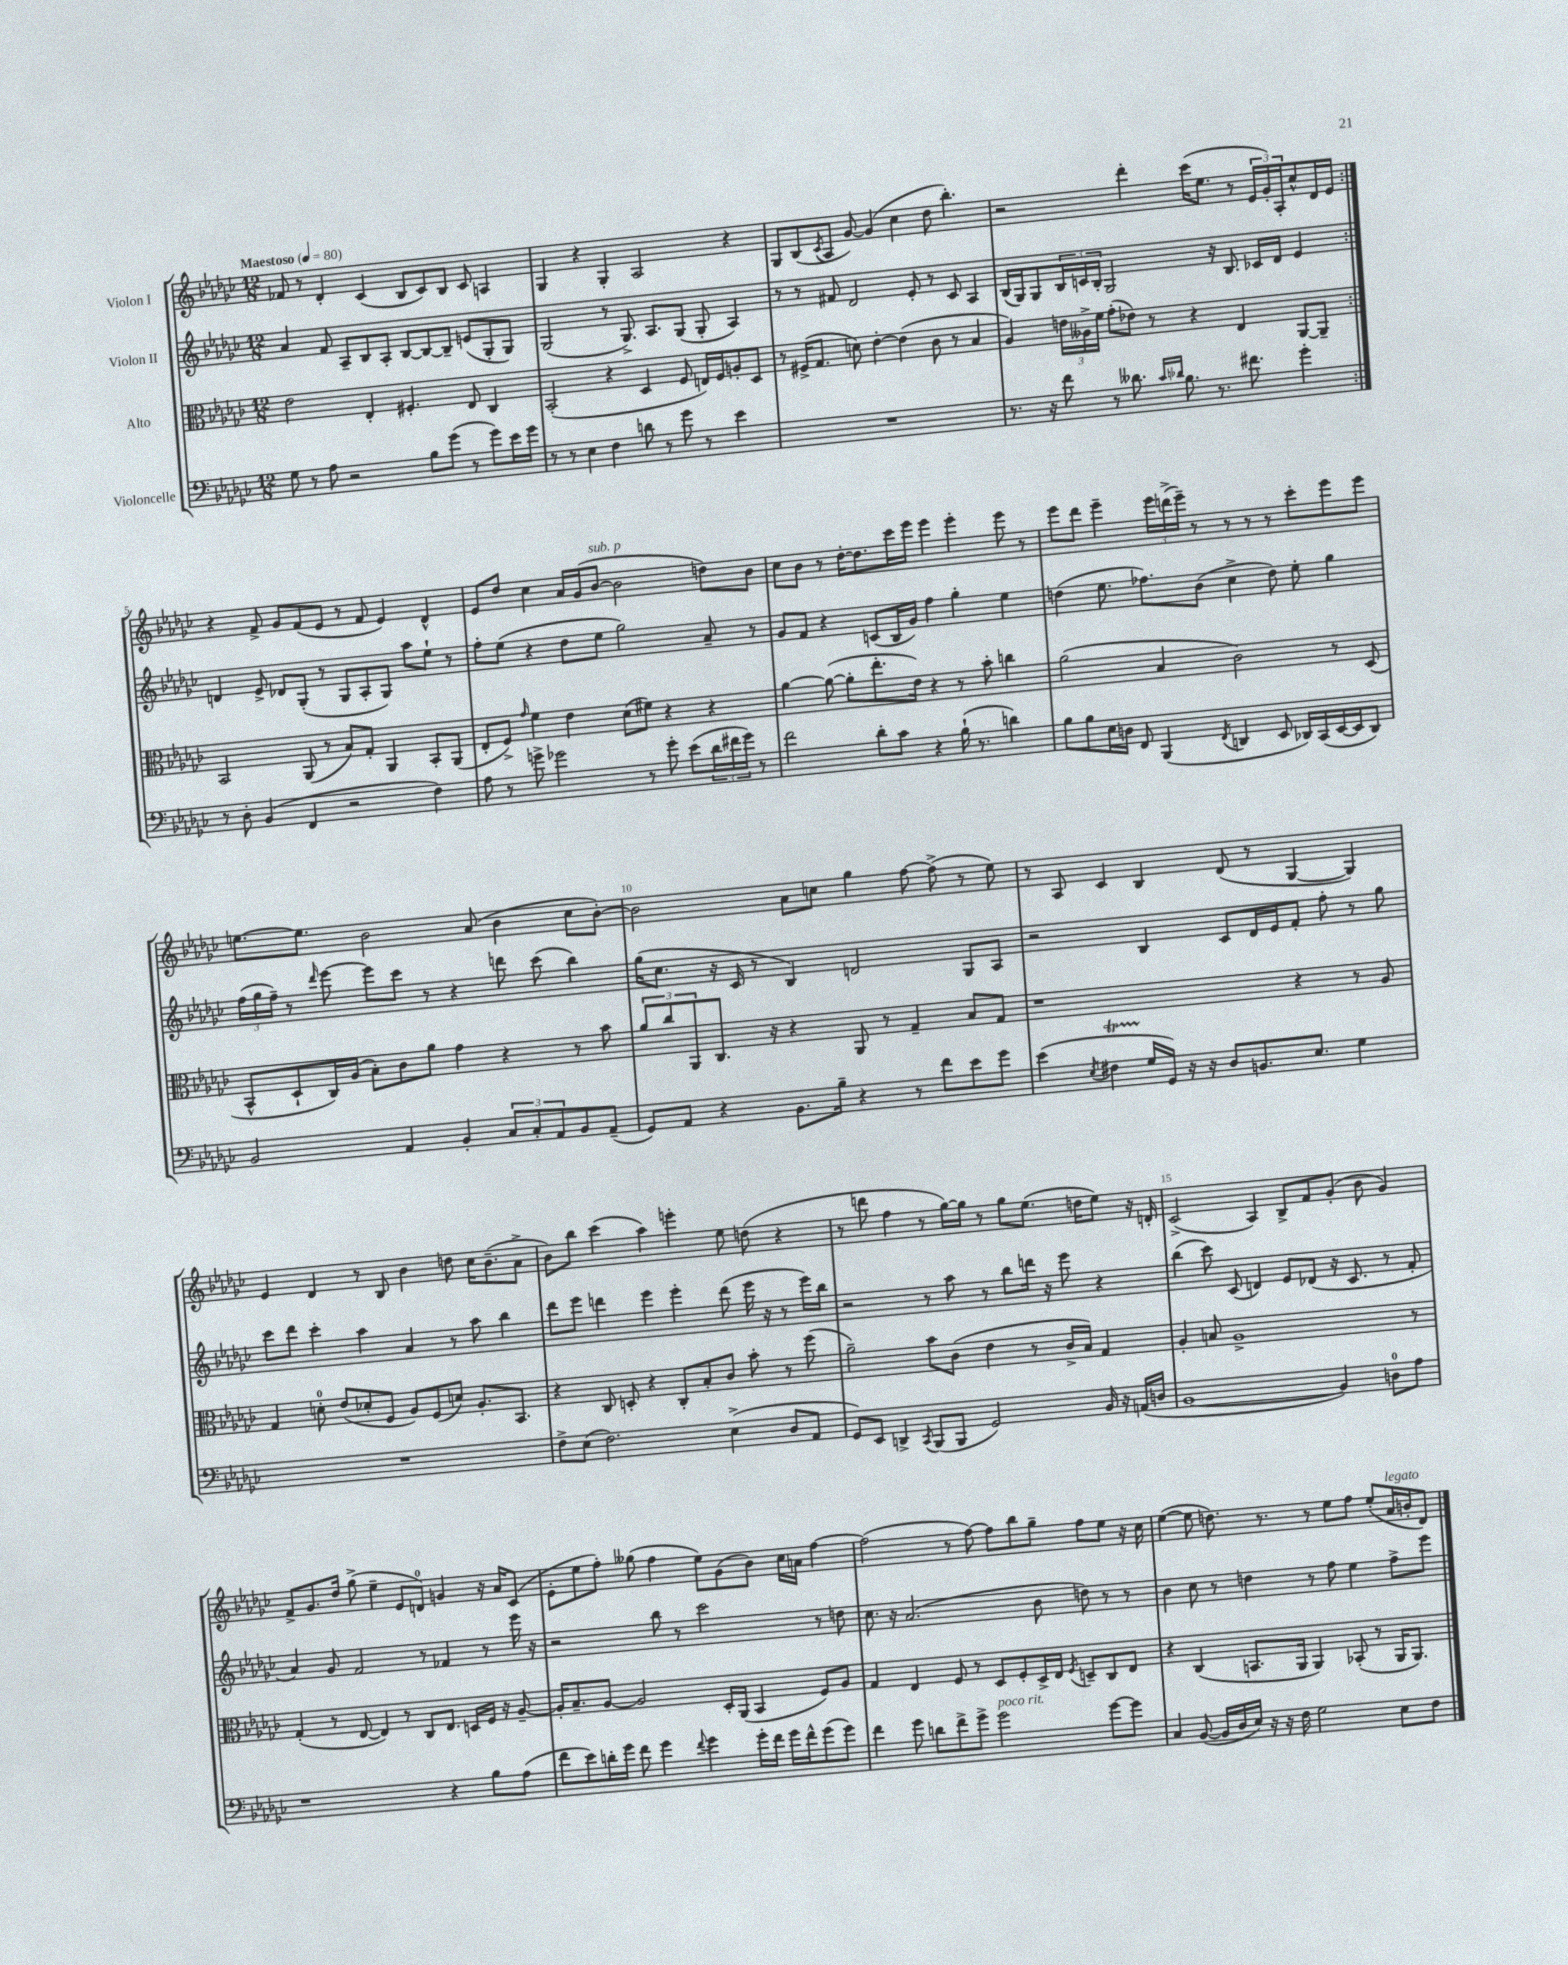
<<
\new StaffGroup <<
\new Staff = "s0" \with { instrumentName = "Violon I" } {
    \clef treble \key ges \major \numericTimeSignature \time 12/8 \tempo "Maestoso" 4 = 80
    \repeat volta 2 { fes'8 r8 des'4-. ces'4( bes8 ces'8) bes8 ces'8 a4 |
    ges4 r4 ges4-. aes2 r4 |
    ges8 bes8( \acciaccatura { ces'8 } aes8 ges'8~) ges'4( ces''4 des''8 bes''4.-.) |
    r2 des'''4-. ces'''16( ees''8. r8 \tuplet 3/2 { ees'16 ges'16-.) aes16-. } ces''8-^ des'16 ees'16 | }
    r4 f'8-> ges'8 f'8( ees'8 r8 f'8 ees'4) des'4-^ |
    ees'8 des''8 ces''4 aes'16 ges'16( bes'8~^\markup { \italic "sub. p" } bes'2 d''8) bes'8 |
    ces''8 bes'8 r8 des''16~-. des''8. ces'''16 ees'''16 ees'''4 ees'''4-. ees'''8 r8 |
    ees'''8 des'''8 ees'''4-- \tuplet 3/2 { ees'''16 d'''16->( ees'''16--) } r8 r8 r8 r8 ces'''8-. ees'''8 ees'''8 |
    e''8.~ e''8. bes'2 aes'8( bes'4 ces''8 bes'8~-.) |
    bes'2 aes'8 c''8 ges''4 f''8~ f''8->( r8 ees''8) |
    r8 aes8 ces'4 bes4 des'8( r8 ges4~ ges4) |
    ees'4 des'4 r8 bes8 bes'4 d''8 ces''16 bes'8.--( aes'8-> |
    bes'8) bes''8 ces'''4( aes''4) e'''4-. ees''8 d''8( r4 |
    r8 d'''8 f''4 r8 ges''16~) ges''16 r8 ges''8 ees''8.( d''16 ees''8) r16 d'16-. |
    ces'2->( aes4) bes8-> f'8 ges'8-.( bes'8 ges'4) |
    f'8-> ges'8. des''16 ges''8->( ees''4-- ees'8 d'8-0) g'4 r16 aes'16 ces'8( |
    ees'8-. ees''8 f''8-.) geses''8( f''4 ees''8) ges'8( bes'8) ces''16 a'16 f''4~ |
    f''2( r8 f''8~) f''8 bes''8 ges''8-- f''8 ees''8 r16 ces''16 |
    ees''4~( ees''8 d''8.) r8. r8 ees''8 f''8 ees''8-.( aes'16^\markup { \italic "legato" } b'16-. des'8) \bar "|." |
}
\new Staff = "s1" \with { instrumentName = "Violon II" } {
    \clef treble \key ges \major \numericTimeSignature \time 12/8
    \repeat volta 2 { aes'4 f'8 aes8-- bes8 aes8-. bes8~ bes8~ bes8-- e'8( ges8-. ges8) |
    ges2( r8 ges8.->) aes8. ges8( ges8-. aes4) |
    r8 r8 fis'8 des'2 ees'8-. r8 ces'8 aes4 |
    bes16( ges16) ges8 \tuplet 3/2 { bes16 c'16 bes16-. } ges2 r16 bes8. ces'16 des'16 ees'4 | }
    d'4 ees'8-> des'8 ges8-.( r8 ges8 aes8-. ges8) aes''8 ees''8-! r8 |
    f''8-. ees''8( r4 des''8 ees''8 ges''2) aes'8-- r8 |
    ges'8 f'8 r4 c'8( bes16 ges'16) f''4 ges''4-. ees''4 |
    d''4( ees''8. fes''8.) bes'8( ces''4-> d''8) ees''8-. ges''4 |
    \tuplet 3/2 { f''16( ges''16 f''16--) } r8 \grace { des'''16 } ees'''8~ ees'''8 ces'''8 r8 r4 d'''8 ces'''8( bes''4) |
    ges''16( ces''8. r16 ces'16 r8 bes4) d'2 ges8 aes8 |
    r2 bes4 ces'8 des'16 ees'16 f'8-. f''8-. r8 ges''8 |
    ces'''8 des'''8 ces'''4-. aes''4 aes'4 r8 aes''8 bes''4 |
    des'''8 ees'''8 d'''4 ees'''4 ees'''4-. d'''8( ees'''16 r16 r8 ees'''16) bes''16 |
    r2 r8 aes''8 r8 bes''8 d'''16 r16 ees'''8 r4 |
    bes''4( ces'''8) ces'8( d'4) ees'8 des'8( r16 ces'8. r8 f'8-. |
    aes'4) ges'8 f'2 r8 fes'4 r8 ees'''16 r16 |
    r2 bes''8 r8 ces'''2 r8 d''8 |
    ces''8. r16 aes'2.( bes'8 d''8) r8 r8 |
    bes'4 ces''8 r8 d''4 r8 f''8 ees''4 f''8-> ees'''8 \bar "|." |
}
\new Staff = "s2" \with { instrumentName = "Alto" } {
    \clef alto \key ges \major \numericTimeSignature \time 12/8
    \repeat volta 2 { ees'2 ees4-. fis4.-. ees8 ces4 |
    bes,2-.( r4 des4 f8 e16) f16 a8-. des8 |
    r8 fis16->( ges8. d'8) ees'4~-. ees'4( ces'8 r8 bes4 |
    aes4) \tuplet 3/2 { e'16 aeses16-> f'16 } ges'8-.( ees'8) r8 r4 ees4 aes,8~ aes,8-- | }
    bes,2 aes,8( r8 bes8) ges8-. aes,4 bes,8-. aes,8( |
    ees8-. f8->) \grace { ges'16 } f'4 ees'4 des'8( fis'8) r4 r4 |
    aes'4~ aes'8~( aes'8-. ees''8.-. ees'16) r4 r8 bes'8-. c''4 |
    aes'2( bes4 ces'2) r8 des8( |
    bes,8-^ des8-! ces16) aes16( bes8-.) ces'8 aes'8 ges'4 r4 r8 bes'8 |
    \tuplet 3/2 { aes'8 ces''8 aes,8 } ces8. r16 r4 aes,8 r8 ges4-- bes8 ges8 |
    r1 r4 r8 aes8 |
    ges4 d'8-0-. ees'8( des'8-. f8 aes8) f8( d'8) aes8.-. bes,8. |
    r4 ces8 d8-. r4 ces8-. bes8-. ces'8 bes'8-. r8 f''8( |
    aes'2--) bes'8 ces'8( ees'4 r8 ces'16-> bes16) ges4 |
    aes4-. b8 aes1-> r8 |
    ges4-.( r8 ees8~ ees4) r8 ces8 ees8. d16 f16 r16 aes8~-- |
    aes16-. bes8.-- aes8~ aes2 des16-. aes,16( bes,4 f8) aes8 |
    ges4 ees4 f8 r8 des8 f8-. des16-> ees16 \acciaccatura { f8 } d8-- ces8 ees8 |
    r4 ces4( b,8. aes,16 aes,4) bes,8-.( r8 aes,16 aes,8.) \bar "|." |
}
\new Staff = "s3" \with { instrumentName = "Violoncelle" } {
    \clef bass \key ges \major \numericTimeSignature \time 12/8
    \repeat volta 2 { ges8 r8 aes8 r2 bes8 ges'8( r8 ges'8) ees'16 ges'16 |
    r8 r8 ees4 f4 d'8 r8 ges'8 r8 ees'4 |
    R1. |
    r8. r16 f'8 r8 deses'8. \grace { ces'16 des'16 } bes8. r8. fis'8. ges'4-. | }
    r8 des8-. bes,4( f,4 r2 f4) |
    aes8 r8 g'8-> ges'2 r8 ges'8-. ees'8( \tuplet 3/2 { des'16 fis'16 ges'16) } r8 |
    f'2 des'8-. ces'8 r4 bes16-!( r8. d'4) |
    bes8 bes8 ees16 d16 f,8 bes,,4( \acciaccatura { f,8 } d,4 ees,8 des,16) ces,16( ees,16~ ees,16 des,8) |
    bes,2 aes,4 bes,4-. \tuplet 3/2 { ces8 ces8-. aes,8 } bes,8 aes,8--( |
    ges,8) aes,8 r4 bes,8. bes16-- r4 r8 f'8 ees'8 ges'8 |
    ees'4( \acciaccatura { ees8 } fis4\startTrillSpan ges16\stopTrillSpan ges,16) r16 r16 des8 b,8. ees8. ges4 |
    R1. |
    f8-> ees8( f2.) ees4->( des8 aes,8 |
    ges,8) ees,8 d,4-> \acciaccatura { ces,8 } bes,,8( bes,,8 ges,2) bes,16 r16 a,16( d16 |
    bes,1~ bes,4) d8-0 aes8 |
    r1 r4 bes8 aes8( |
    f'8 ees'8) d'16-. ges'16 f'8 ges'4 \appoggiatura { f'8 } ges'4 ges'16-. f'16 ges'16 f'16-^ ges'8( ges'8) |
    f'4 ges'8 d'8 f'8-> ges'8-> ges'2^\markup { \italic "poco rit." } ges'8~ ges'8 |
    ces4 bes,8~( bes,16 des16 ees16) r16 r16 f16 ges2 ees8 f8 \bar "|." |
}
>>
>>
\layout { \context { \Score \override BarNumber.break-visibility = ##(#f #t #t) barNumberVisibility = #(every-nth-bar-number-visible 5) } }
